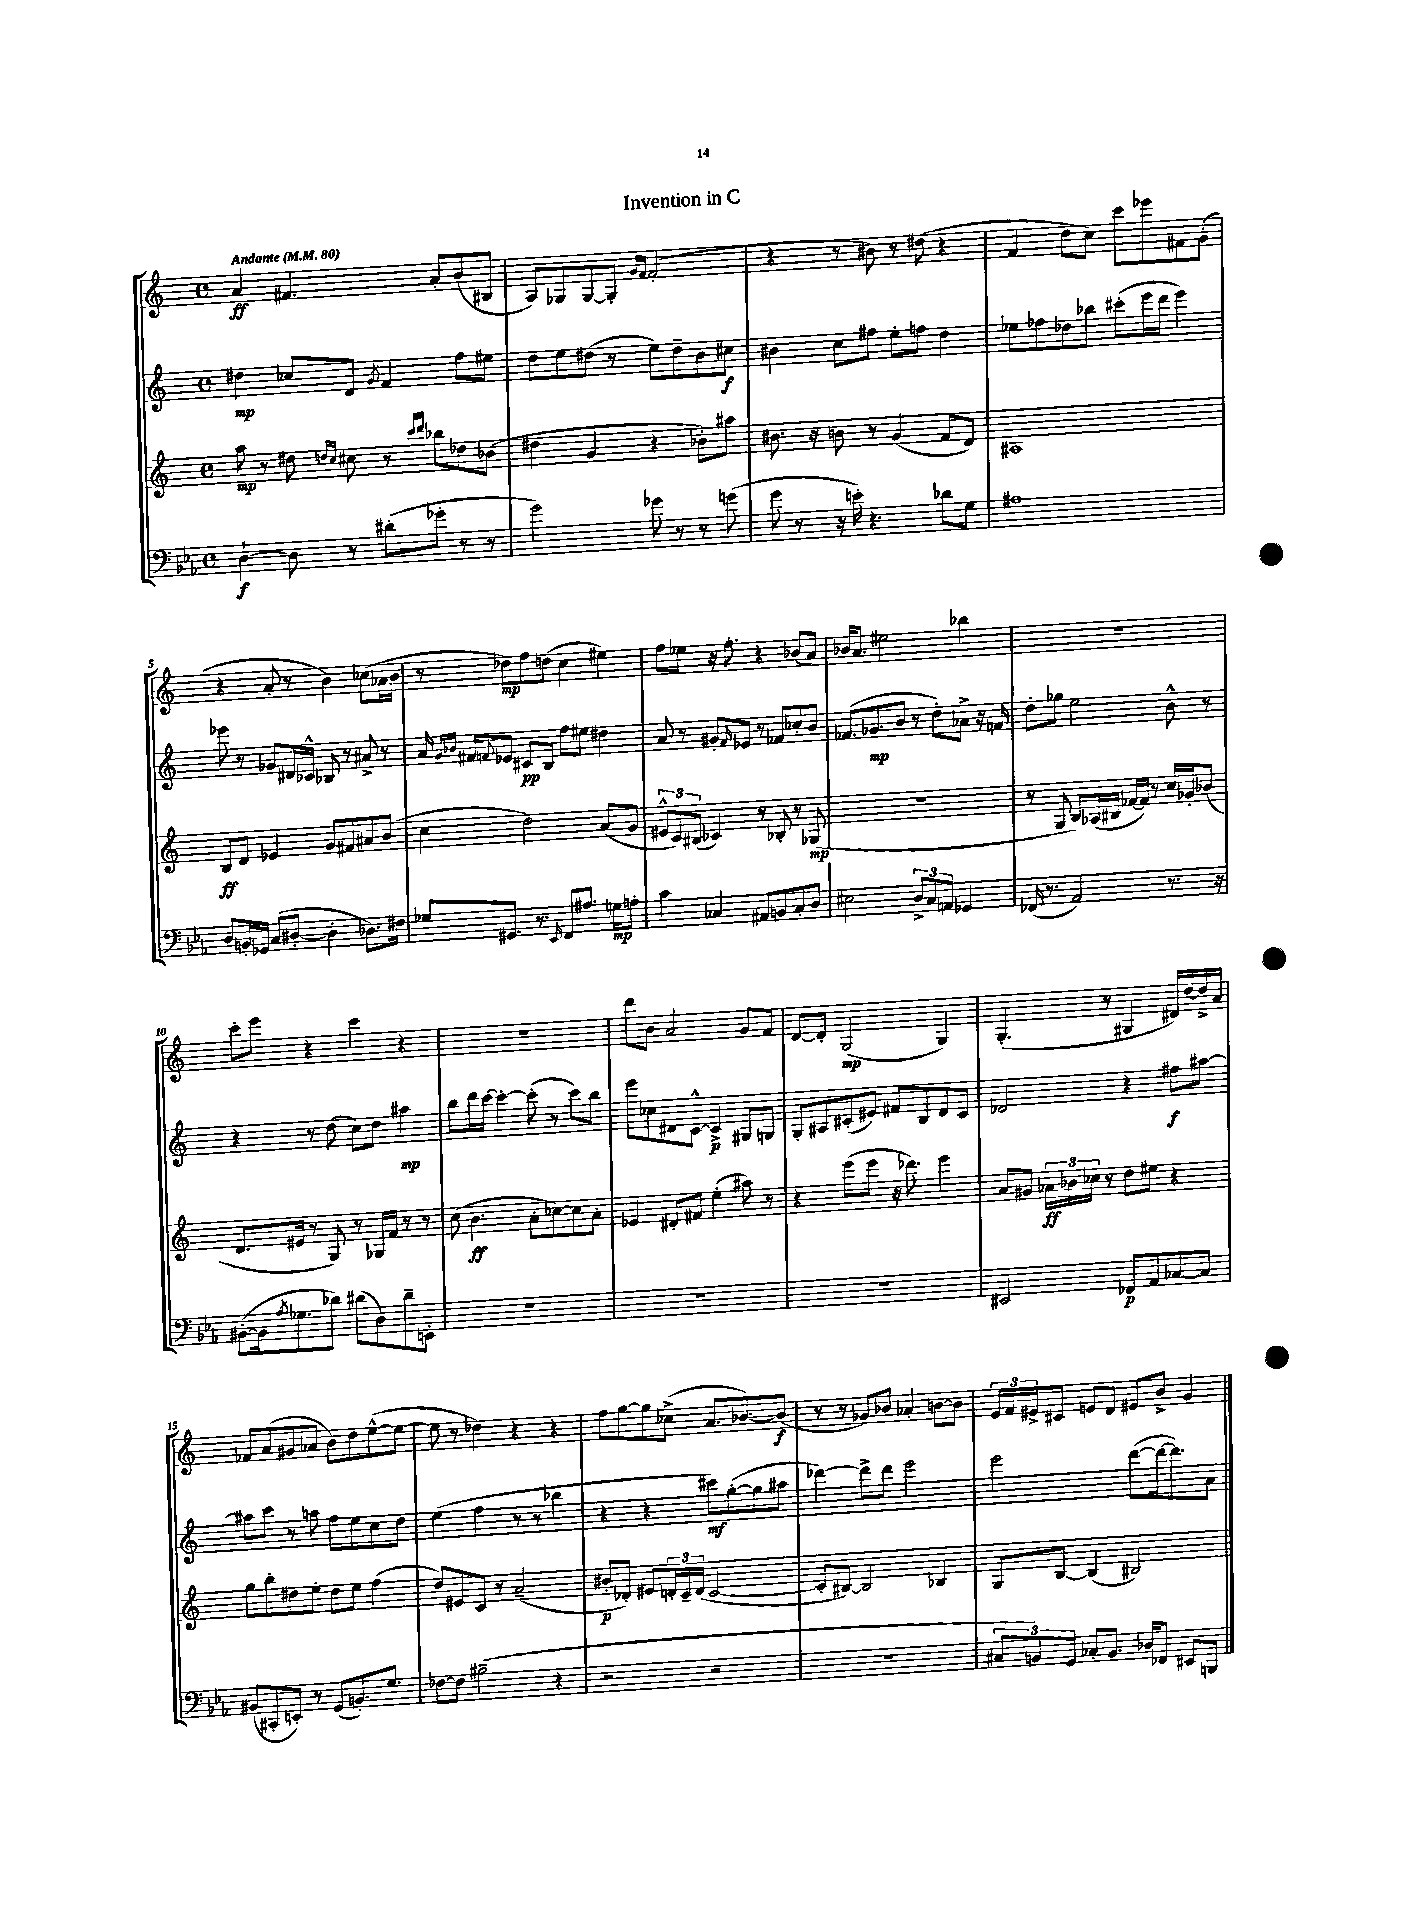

**kern	**kern	**kern	**kern
*staff4	*staff3	*staff2	*staff1
*clefF4	*clefG2	*clefG2	*clefG2
*k[b-e-a-]	*k[]	*k[]	*k[]
*M4/4	*M4/4	*M4/4	*M4/4
*met(c)	*met(c)	*met(c)	*met(c)
*MM80	*MM80	*MM80	*MM80
[4D`\	8aa\	4dd#\	4a/
.	8r	.	.
8D\]	8dd#\	8cc-/L	4.f#/
.	16qqdd/LL	.	.
.	16qqcc/JJ	.	.
8r	8cc#\	8d/J	.
.	.	8qg/	.
(8d#'\L	8r	4f/	.
.	16qqccc/LL	.	.
.	16qqddd/JJ	.	.
8g-'\J	8bb-\L	.	8a'/L
8r	8dd-\	8ff\L	(8b/
8r	(8b-\J	8ee#\J	8B#/J
=	=	=	=
2g\)	4dd#\	8dd\L	8A/L)
.	.	8ee\	8G-/
.	4g/	(8dd#\J	[8G-/
.	.	8r	8G-'/]J
.	.	.	16qqg/LL
.	.	.	16qqf/JJ
8g-\	4r	8ee\L)	(2f'/
8r	.	8dd#~\	.
8r	8b-'\L)	8b\	.
(8g\	8aa#\J	8cc#\J	.
=	=	=	=
8g\	8.b#\	4b#\	4r
8r	.	.	.
.	16r	.	.
16r	8b\	8cc\L	8r
16e'\)	.	.	.
4.r	8r	8ff#\J	8b#\)
.	(4g/	8ee'\L	8r
.	.	8ff\J	(8dd#\
8d-\L	8f/L	4dd\	4r
8G\J	8d/J)	.	.
=	=	=	=
1A#	1A#	8ee-\L	4f/
.	.	8ff-\	.
.	.	8dd-\	8dd\L
.	.	8bb-\J	8cc\J)
.	.	(8ccc#'\L	8ccc\L
.	.	16eee\L	8eee-\
.	.	16ddd\JJ	.
.	.	4eee\)	8f#\
.	.	.	(8g'\J
=	=	=	=
8D/L	8B/L	8eee-\	4r
16BB'/L	8d/J	8r	.
16GG-/JJ	.	.	.
(8C/L	4e-/	8g-/L	8a'/
[8D#'/J	.	16d#/L	8r
.	.	16c-^^/JJ	.
4D#'\]	8g/L	8B-/	4b\)
.	8f#/	8r	.
8.D-\L)	8a#/	8a#^/	(8cc-\L
.	(8b/J	8r	16a-\L
16F#\Jk	.	.	16b\JJ
=	=	=	=
8G-/L	4cc\	16a/	8r
.	.	16qqg/LL	.
.	.	16qqb-/JJ	.
.	.	16f#/LK	.
.	.	8qqf/	.
8.GG#/J	.	8e-/J	8dd-\L)
.	2dd\)	8c#/L	8ff\
8.r	.	.	.
.	.	8B/J	(8dd\J
16qqEE-/	.	.	.
8FF/L	.	8ff\L	4cc\
8.A#/J	.	8ee#\J	.
.	(8a/L	4dd#\	4ee#\)
16G\LK	.	.	.
8A'\J	8g/J	.	.
=	=	=	=
4c\	12e#^^/L	8a/	8ff\L
.	12c/)	.	.
.	.	8r	8ee-\J
.	(12B#/J	.	.
4C-/	4c-/)	8g#'/L	16r
.	.	.	8.ff'\
.	.	16qqf/	.
.	.	8e-/J	.
8AA#/L	8r	8r	4r
8BB/	8B-'/	8f-/L	.
8C-'/	8r	8cc-'/	(8b-/L
8D/J	(8G-/	8b/J	8a/J)
=	=	=	=
2E#\	1r	(8.f-/L	16b-/LK
.	.	.	8.a/J
.	.	8.g-/	.
.	.	.	2ee#\
.	.	8b/J	.
12D^/L	.	8r	.
12C/	.	.	.
.	.	8dd'\L)	.
12AA/J	.	.	.
4GG-/	.	8a-^\J	4bb-\
.	.	16r	.
.	.	16f/	.
=	=	=	=
(16FF-/	8r	8dd'\L	1r
8.r	.	.	.
.	8G/	8gg-\J	.
2AA-/)	8B/L)	2ee\	.
.	(16A-/L	.	.
.	16B#/JJ	.	.
.	[16f-/LL	.	.
.	16f-/]JJ)	.	.
.	8r	.	.
8.r	16cc/LL	8b^^\	.
.	16g-'/J	.	.
.	(8b-/J	8r	.
16r	.	.	.
=	=	=	=
([8BB#'\L	8.d/L	4r	8ccc'\L
16BB#\]k	.	.	8eee\J
8qA-/	.	.	.
8.G-\	16e#/Jk	.	.
.	8r	8r	4r
8d-\J)	8G/)	(8dd\	.
(8d#\L	8r	8cc\L)	4ccc\
8D\)	16G-/LL	8dd\J	.
.	16f/JJ	.	.
8d#~\	8r	4aa#\	4r
8EE'\J	8r	.	.
=	=	=	=
1r	(8cc\	8bb\L	1r
.	4.b\	16ddd\L	.
.	.	[16ccc\JJ	.
.	.	4ccc'\_	.
.	8a'\L	(8ccc'\]	.
.	[8cc-\)	8r	.
.	8cc-\]	8ccc\L)	.
.	8a'\J	8bb\J	.
=	=	=	=
1r	4e-/	8eee\L	8ddd\L
.	.	8cc-\	8b\J
.	8d#'/L	8d#\	2a/
.	8f#/J	[8c^^\J	.
.	(4ee'\	4c^/]	.
.	8aa#\)	8G#/L	8g/L
.	8r	8G/J	8f/J
=	=	=	=
1r	4r	8G'/L	[8d/L
.	.	8A#/	8d'/]J
.	(8eee\L	(8c#'/	(2G/
.	8eee\J	8e#/J)	.
.	16r	8f#/L	.
.	8.ddd-\)	.	.
.	.	8B/	.
.	4eee\	8d/	4G/)
.	.	8c#/J	.
=	=	=	=
2EE#/	8a/L	2d-/	(4.G'/
.	8g#/J	.	.
.	24a-\LL	.	.
.	24b-\	.	.
.	24cc-\JJ	.	.
.	8r	.	8r
8FF-/L	8dd\L	4r	4G#/
8AA-/	8ee#\J	.	.
[8C-/	4r	8ff#\L	16d#/LL)
.	.	.	[16dd/
8C-/]J	.	[8aa#\J	16dd^/]
.	.	.	16a/JJ
=	=	=	=
(8BB#/L	8gg\L	8aa#\]L	8f-/L
8CC#'/	8bb'\	8ccc\J	(8a/
8EE'/J)	8dd#\	8r	8g#/
8r	8ee'\J	8aa\	8a-/J
(8GG/L	8dd#\L	8ff\L	8b\L)
8.BB'/)	8ee\J	8ee\	8dd\
.	(4ff\	8cc\	([8ee^^\
8.G/J	.	.	.
.	.	8dd\J	8ee\_J
=	=	=	=
[8F-\L	8dd/L)	(4ee\	8ee\]
8F-\]J	8e#/	.	8r
(2B#~\	8c/J	4ff\	4dd-\)
.	8r	.	.
.	(2a~/	8r	4r
.	.	8r	.
4r	.	4bb-\	4r
=	=	=	=
2r	8b#'/L	4r	8ff\L
.	8d-'/J)	.	[8gg\
.	8e#/L	4r	8gg\]
.	24d'/L	.	(8cc-^\J
.	24c~/	.	.
.	(24d/JJ	.	.
2r	[2c/	8ccc#\L)	8.a/L
.	.	([8gg'\	.
.	.	.	[8.b-/)
.	.	8gg\]	.
.	.	8aa#\J	(8b-/]J
=	=	=	=
1r	8c'/]L	[4ddd-\)	8r
.	[8B#/J)	.	8r
.	2B#/]	8ddd-^\]L	8g-/L)
.	.	8ddd-\J	8b-/J
.	.	2eee\	4a-'/
.	4B-/	.	[8b\L
.	.	.	8b\]J
=	=	=	=
12C#/L	8G/L	2eee\	24e/LL
.	.	.	24f/
12BB/)	.	.	24e#^/J
.	[8B/J	.	8c#/J
12GG/J	.	.	.
8C-'/L	(4B/]	.	8e/L
8.BB/J	.	.	8d/J
.	2B#/)	([8ddd\L	8e#/L
16D-/LK	.	.	.
8FF-/J	.	16ddd\_k	8b^/J
.	.	8.ddd\])	.
8EE#/L	.	.	4g/
8BBB/J	.	8a\J	.
==	==	==	==
*-	*-	*-	*-
